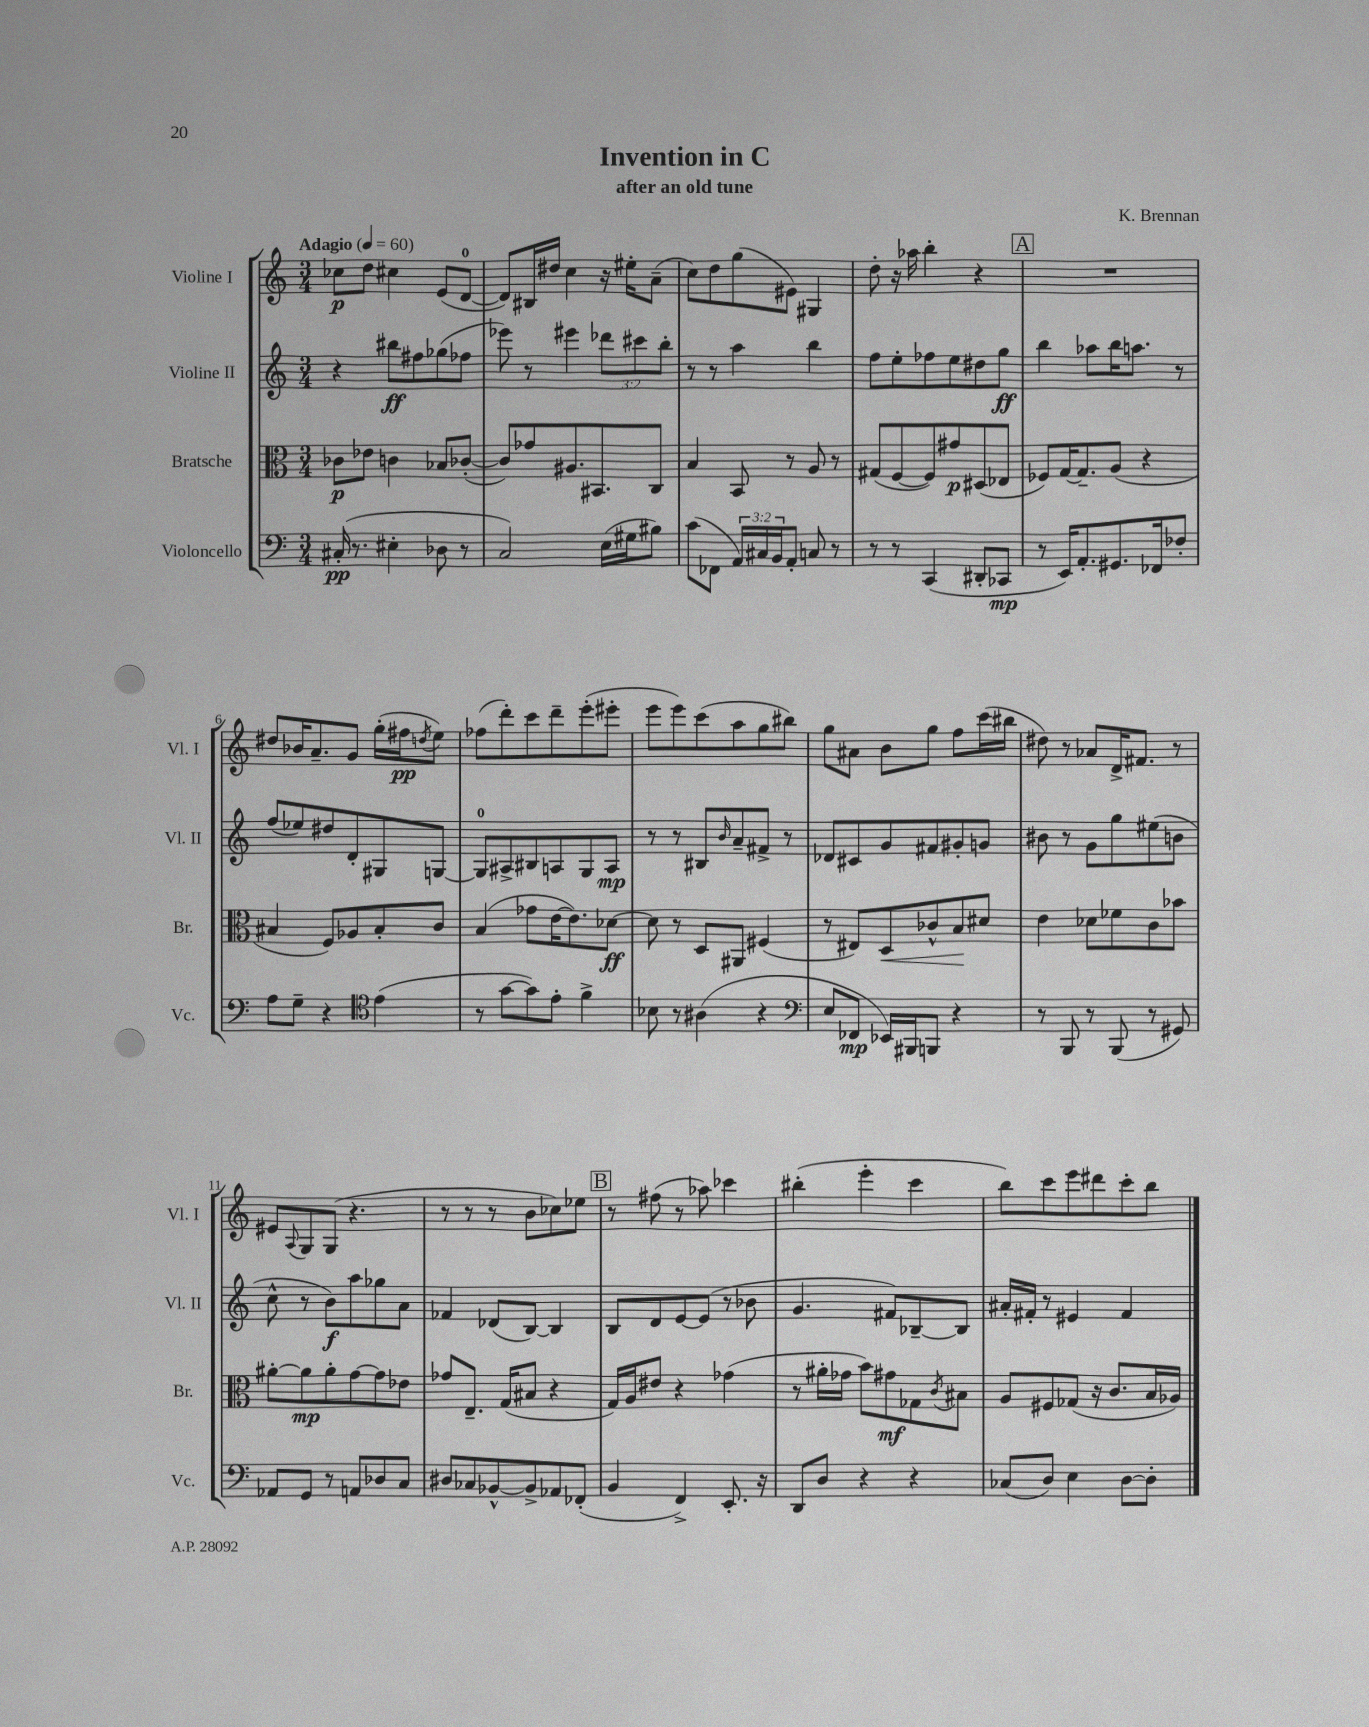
\header { title = "Invention in C" composer = "K. Brennan" subtitle = "after an old tune" }
<<
\new StaffGroup <<
\new Staff = "s0" \with { instrumentName = "Violine I" shortInstrumentName = "Vl. I" } {
    \clef treble \key c \major \numericTimeSignature \time 3/4 \tempo "Adagio" 4 = 60
    ces''8\p d''8 cis''4 e'8( d'8-0~ |
    d'8) bis16 dis''16 c''4 r16 eis''16-. a'8--( |
    c''8) d''8 g''8( eis'8) gis4 |
    d''8-. r16 aes''16 b''4-. r4 |
    \mark \markup { \box "A" } R2. |
    dis''8 bes'16 a'8.-- g'8 g''16-.( fis''16\pp \acciaccatura { d''8 } e''8) |
    fes''8( d'''8-.) c'''8 d'''8-- e'''8-.( eis'''8-. |
    e'''8 e'''8) c'''8( a''8 g''8 bis''8) |
    g''8 ais'8 b'8 g''8 f''8 c'''16( bis''16 |
    dis''8) r8 aes'8 d'16-> fis'8. r8 |
    eis'8 \appoggiatura { a8 } g8 g8( r4. |
    r8 r8 r8 b'8 ces''8) ees''8 |
    \mark \markup { \box "B" } r8 fis''8( r8 aes''8) ces'''4 |
    bis''4-.( e'''4-. c'''4 |
    b''8) c'''8 e'''8 dis'''8 c'''8-. b''8 \bar "|." |
}
\new Staff = "s1" \with { instrumentName = "Violine II" shortInstrumentName = "Vl. II" } {
    \clef treble \key c \major \numericTimeSignature \time 3/4 \override Staff.TupletNumber.text = #tuplet-number::calc-fraction-text
    r4 bis''8\ff fis''8 ges''8( fes''8 |
    ees'''8) r8 eis'''4 \tuplet 3/2 { des'''8 cis'''8 b''8-. } |
    r8 r8 a''4 b''4 |
    f''8 e''8-. fes''8 e''8 dis''8 g''8\ff |
    \mark \markup { \box "A" } b''4 aes''8 b''16 a''8. r8 |
    f''8( ees''8) dis''8 d'8-. gis8 g8~ |
    g8-0 ais8-> bis8 a8 g8 a8\mp |
    r8 r8 bis8 \grace { b'16 } a'8-- fis'8-> r8 |
    des'8 cis'8 g'8 fis'8 gis'8-. g'8 |
    bis'8 r8 g'8 g''8 eis''8( b'8 |
    c''8-^ r8 b'8\f) a''8 ges''8 a'8 |
    fes'4 des'8( b8~) b4 |
    \mark \markup { \box "B" } b8 d'8 e'8~ e'8( r8 bes'8 |
    g'4. fis'8) bes8~-- bes8 |
    ais'16-. fis'16-. r8 eis'4 fis'4 \bar "|." |
}
\new Staff = "s2" \with { instrumentName = "Bratsche" shortInstrumentName = "Br." } {
    \clef alto \key c \major \numericTimeSignature \time 3/4
    ces'8\p ees'8 c'4 bes8 ces'8~-.( |
    ces'8) ges'8 ais8. bis,8. c8 |
    b4 b,8 r8 a8 r8 |
    gis8( f8~ f8) gis'8\p dis8( ees8 |
    \mark \markup { \box "A" } fes8) g16~ g8.-- a8( r4 |
    bis4 f8) aes8 bis8-. c'8 |
    b4( ges'8 e'16~ e'8.) des'8~\ff |
    des'8 r8 d8 ais,8 fis4( |
    r8 eis8) d8\< ces'8-^ b8\! dis'8 |
    e'4 des'8 fes'8 c'8 bes'8 |
    ais'8~-. ais'8\mp ais'8-. g'8~ g'8 ees'8 |
    ges'8 e8.-- g16( bis8 r4 |
    \mark \markup { \box "B" } g16) a16 eis'8 r4 ges'4( |
    r8 ais'16-. ges'16 b'8) gis'8\mf ges8 \acciaccatura { c'8 } bis8 |
    a8 fis8 ges8( r16 c'8. b16 aes16) \bar "|." |
}
\new Staff = "s3" \with { instrumentName = "Violoncello" shortInstrumentName = "Vc." } {
    \clef bass \key c \major \numericTimeSignature \time 3/4 \override Staff.TupletNumber.text = #tuplet-number::calc-fraction-text
    cis16-.\pp( r8. eis4-. des8 r8 |
    c2) e16( gis16 bis8) |
    c'8( fes,8 \tuplet 3/2 { a,16) cis16 b,16 } a,8-. c8 r8 |
    r8 r8 c,4( dis,8-. ces,8\mp |
    \mark \markup { \box "A" } r8 e,16) a,8.-. gis,8. fes,16 fes8-. |
    a8 g8-- r4 \clef tenor e'4( |
    r8 g'8~ g'8) e'8-. f'4-> |
    bes8 r8 ais4( r4 |
    \clef bass e8 fes,8\mp ees,16) bis,,16 b,,8 r4 |
    r8 b,,8 r8 b,,8( r8 gis,8) |
    aes,8 g,8 r8 a,8 des8 c8 |
    dis8 ces8 bes,8~-^ bes,8-> aes,8 fes,8-.( |
    \mark \markup { \box "B" } b,4 f,4->) e,8.-. r16 |
    d,8 d8 r4 r4 |
    ces8( d8) e4 d8~ d8-. \bar "|." |
}
>>
>>
